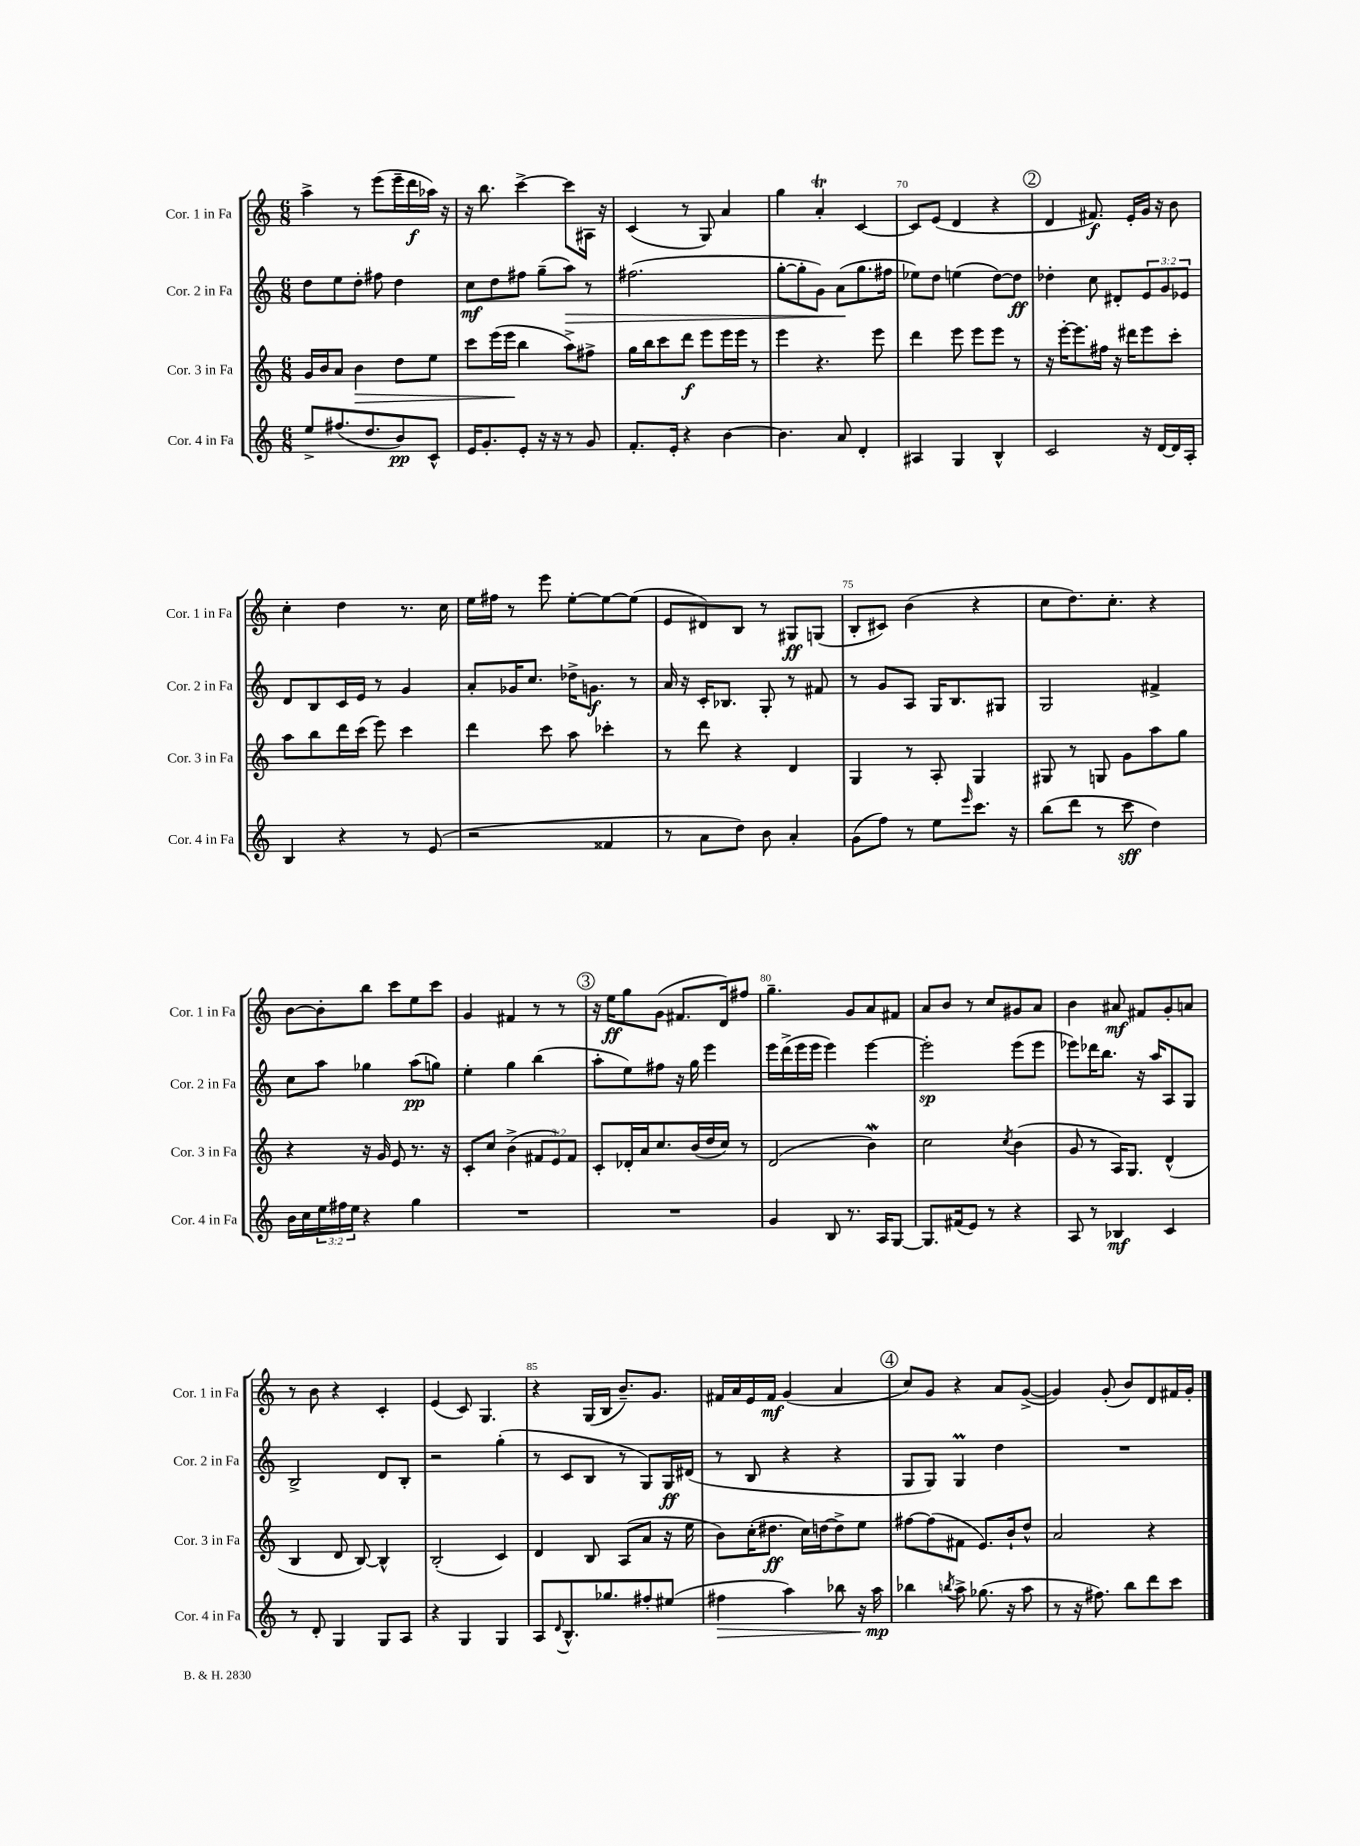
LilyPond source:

<<
\new StaffGroup <<
\new Staff = "s0" \with { instrumentName = "Cor. 1 in Fa" shortInstrumentName = "Cor. 1 in Fa" } {
    \clef treble \key c \major \numericTimeSignature \time 6/8
    a''4-> r8 e'''8( e'''16-- d'''16\f aes''16) r16 |
    r16 b''8. c'''4~-> c'''8 ais16 r16 |
    c'4( r8 g8) a'4 |
    g''4 a'4-.\trill c'4~ |
    c'8 e'8( d'4 r4 |
    \mark \markup { \circle "2" } d'4 fis'8.\f) e'16-. g'16 r16 b'8 |
    c''4-. d''4 r8. c''16 |
    e''16 fis''16 r8 e'''8 e''8~-. e''8~ e''8( |
    e'8 dis'8) b8 r8 gis8\ff g8( |
    b8-. cis'8) b'4( r4 |
    c''8 d''8.) c''8.-. r4 |
    b'8~ b'8-. b''8 c'''8 e''8 c'''8 |
    g'4 fis'4 r8 r8 |
    \mark \markup { \circle "3" } r16 e''16\ff g''8 g'8( fis'8. d'16) fis''8 |
    g''4.-- g'8 a'8 fis'8 |
    a'8 b'8 r8 c''8 gis'8 a'8 |
    b'4 ais'8\mf fis'8 g'8-. a'8 |
    r8 b'8 r4 c'4-. |
    e'4( c'8) g4. |
    r4 g16( b16 b'8.--) g'8. |
    fis'16 a'16 e'16 fis'16\mf g'4( a'4 |
    \mark \markup { \circle "4" } c''8) g'8 r4 a'8 g'8~->( |
    g'4) g'8-.( b'8) d'8 fis'16 g'16-. \bar "|." |
}
\new Staff = "s1" \with { instrumentName = "Cor. 2 in Fa" shortInstrumentName = "Cor. 2 in Fa" } {
    \clef treble \key c \major \numericTimeSignature \time 6/8 \override Staff.TupletNumber.text = #tuplet-number::calc-fraction-text
    d''8 e''8 d''8-. fis''8 d''4 |
    c''8\mf d''8 fis''8 g''8--( a''8\>) r8 |
    fis''2.( |
    g''8~-. g''8-. g'8) a'8\!( g''8. fis''16 |
    ees''8) d''8 e''4( d''8~) d''8\ff |
    \mark \markup { \circle "2" } des''4-. c''8 dis'8-. \tuplet 3/2 { e'8 g'8 ees'8 } |
    d'8 b8 c'16 e'16 r8 g'4 |
    a'8-. ges'16 c''8. des''16-> g'8.\f r8 |
    a'16 r16 c'16-. bes8. g8-. r8 fis'8 |
    r8 g'8 a8 g16 b8. gis8 |
    g2 fis'4-> |
    c''8 a''8 ges''4 a''8\pp( g''8) |
    e''4-. g''4 b''4( |
    \mark \markup { \circle "3" } a''8-. e''8) fis''8 r16 g''16 e'''4 |
    e'''16 d'''16->( e'''16 e'''16 e'''4) e'''4~ |
    e'''2-.\sp e'''8( e'''8 |
    ees'''8) des'''16 b''8. r16 a''16 a8 g8 |
    b2-> d'8 b8-. |
    r2 g''4-.( |
    r8 c'8 b8 r8 g8) g16\ff dis'16( |
    r8 b8 r4 r4 |
    \mark \markup { \circle "4" } g8 g8) g4\prall d''4 |
    R2. \bar "|." |
}
\new Staff = "s2" \with { instrumentName = "Cor. 3 in Fa" shortInstrumentName = "Cor. 3 in Fa" } {
    \clef treble \key c \major \numericTimeSignature \time 6/8 \override Staff.TupletNumber.text = #tuplet-number::calc-fraction-text
    g'16 b'16 a'8 b'4\> d''8 e''8 |
    c'''8 e'''16( e'''16\! b''4 a''8->) fis''8-> |
    g''16 b''16 c'''8 d'''8\f e'''8 e'''16 e'''16 r8 |
    e'''4 r4. e'''8 |
    d'''4 e'''8 e'''8 e'''8 r8 |
    \mark \markup { \circle "2" } r16 e'''16~-. e'''8. fis''16 r16 dis'''16 e'''8 c'''8-. |
    a''8 b''8 d'''16 c'''16( e'''8) c'''4 |
    d'''4 c'''8 a''8 ces'''4-. |
    r8 d'''8 r4 d'4 |
    g4 r8 a8-. g4 |
    gis8 r8 g8 g'8 a''8 g''8 |
    r4 r16 g'16 e'8 r8. r16 |
    c'8-. c''8 b'4->( \tuplet 3/2 { fis'8 e'8) fis'8 } |
    \mark \markup { \circle "3" } c'8-. des'16-. a'16 c''8. b'16( d''16 c''16) r8 |
    d'2( b'4\mordent) |
    c''2 \acciaccatura { c''8 } b'4( |
    g'8 r8 a16) g8. d'4-^( |
    b4 d'8 b8~) b4-^ |
    b2-.( c'4) |
    d'4 b8 a8( a'8 r16 e''16 |
    b'8) c''16-.( dis''8.\ff c''16) d''16~ d''8-> e''8 |
    \mark \markup { \circle "4" } fis''8~ fis''8( fis'8 e'8.) b'16-! d''8-^ |
    a'2 r4 \bar "|." |
}
\new Staff = "s3" \with { instrumentName = "Cor. 4 in Fa" shortInstrumentName = "Cor. 4 in Fa" } {
    \clef treble \key c \major \numericTimeSignature \time 6/8 \override Staff.TupletNumber.text = #tuplet-number::calc-fraction-text
    e''8-> fis''8.( d''8. b'8\pp) c'8-^ |
    e'16 g'8.-. e'8-. r16 r16 r8 g'8 |
    f'8.-. e'16-. r4 b'4~ |
    b'4. a'8 d'4-. |
    ais4 g4 b4-^ |
    \mark \markup { \circle "2" } c'2 r16 d'16~ d'16 a16-. |
    b4 r4 r8 e'8( |
    r2 fisis'4 |
    r8 a'8 d''8) b'8 a'4-. |
    g'8( f''8) r8 e''8 \grace { e'''16 } c'''8. r16 |
    b''8( d'''8 r8 c'''8\sff d''4) |
    b'16 c''16 \tuplet 3/2 { e''16 fis''16 e''16 } r4 g''4 |
    R2. |
    \mark \markup { \circle "3" } R2. |
    g'4 b8 r8. a16 g8~ |
    g8. fis'16( e'8) r8 r4 |
    a8 r8 bes4\mf c'4 |
    r8 d'8-. g4 g8 a8 |
    r4 g4 g4 |
    a8 \appoggiatura { d'8 } b8.-^ ges''8. fis''8-. eis''8( |
    fis''4\> a''4) bes''8 r16 a''16\mp\! |
    \mark \markup { \circle "4" } bes''4 \acciaccatura { b''8 } a''8-> ges''8.( r16 a''8 |
    r8 r16 fis''8.) b''8 d'''8 c'''8 \bar "|." |
}
>>
>>
\layout { \context { \Score currentBarNumber = #66 \override BarNumber.break-visibility = ##(#f #t #t) barNumberVisibility = #(every-nth-bar-number-visible 5) } }
